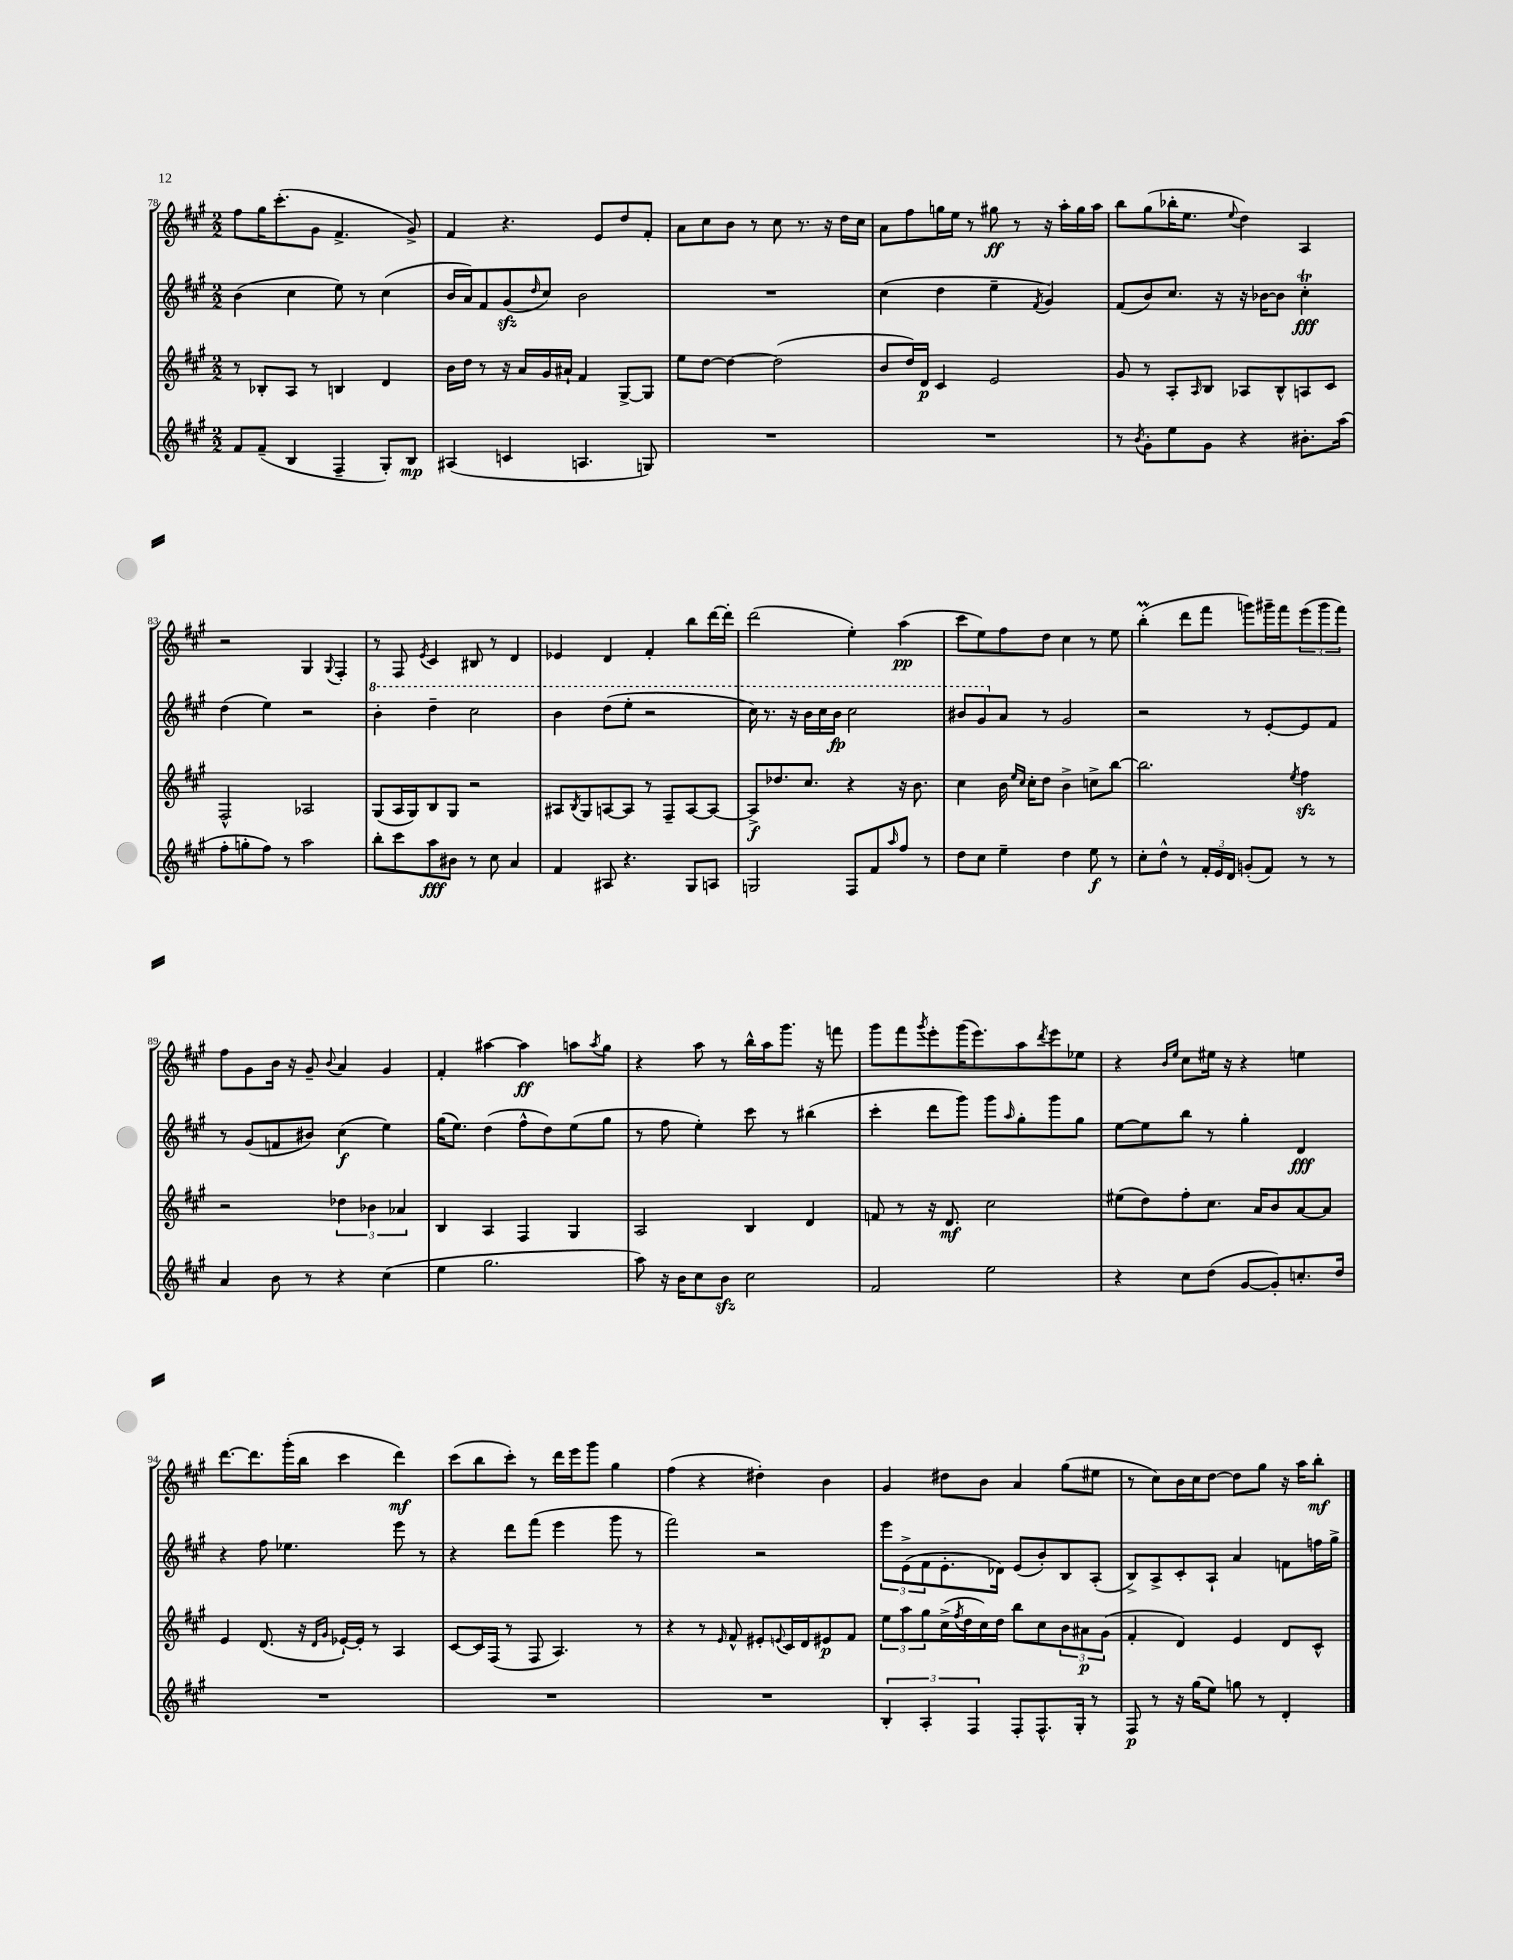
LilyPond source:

<<
\new StaffGroup <<
\new Staff = "s0" {
    \clef treble \key a \major \numericTimeSignature \time 2/2
    fis''8 gis''16 cis'''8.-.( gis'8 fis'4.-> gis'8->) |
    fis'4 r4. e'8 d''8 fis'8-. |
    a'8 cis''8 b'8 r8 cis''8 r8. r16 d''16 cis''16 |
    a'8 fis''8 g''16 e''16 r8 gis''8\ff r8 r16 a''16-. gis''16 a''16 |
    b''8 gis''8( bes''16-. e''8. \appoggiatura { e''8 } d''4) a4 |
    r2 gis4 \appoggiatura { gis8 } fis4-. |
    r8 fis8 \acciaccatura { e'8 } cis'4 bis8 r8 d'4 |
    ees'4 d'4 fis'4-. b''8 d'''16~ d'''16-. |
    d'''2( e''4-.) a''4\pp( |
    cis'''8 e''8) fis''8 d''8 cis''4 r8 e''8 |
    b''4-.\prall( d'''8 fis'''8 g'''8) gis'''16-- fis'''16 \tuplet 3/2 { e'''8( gis'''8 fis'''8) } |
    fis''8 gis'8 b'16 r16 gis'8-- \appoggiatura { b'8 } a'4 gis'4 |
    fis'4-. ais''4~ ais''4\ff a''8 \acciaccatura { a''8 } gis''8 |
    r4 a''8 r8 b''16-^ a''16 gis'''8. r16 f'''8 |
    gis'''8 fis'''8 \acciaccatura { gis'''8 } e'''8-. gis'''16( e'''8.) a''8 \acciaccatura { d'''8 } e'''8 ees''8 |
    r4 \grace { b'16 e''16 } cis''8 eis''16 r16 r4 e''4 |
    d'''8.~ d'''8. gis'''16-.( b''16 cis'''4 d'''4\mf) |
    cis'''8( b''8 cis'''8-.) r8 d'''16 e'''16 gis'''8 gis''4 |
    fis''4( r4 dis''4-.) b'4 |
    gis'4 dis''8 b'8 a'4 gis''8( eis''8 |
    r8 cis''8) b'16 cis''16 d''8~ d''8 gis''8 r16 a''16 b''8-.\mf \bar "|." |
}
\new Staff = "s1" {
    \clef treble \key a \major \numericTimeSignature \time 2/2
    b'4( cis''4 e''8) r8 cis''4( |
    b'16 a'16) fis'8 gis'8\sfz( \grace { d''16 } cis''8) b'2 |
    R1 |
    cis''4( d''4 e''4-- \acciaccatura { fis'8 } gis'4) |
    fis'8( b'8) cis''8. r16 r16 bes'16~ bes'8 cis''4-.\trill\fff |
    d''4( e''4) r2 |
    \ottava #1 b''4-. d'''4-- cis'''2 |
    b''4 d'''8( e'''8-. r2 |
    cis'''16) r8. r16 b''16 cis'''16 b''16\fp cis'''2 |
    bis''8 gis''8 \ottava #0 a'8 r8 gis'2 |
    r2 r8 e'8~-. e'8 fis'8 |
    r8 gis'8( f'8 bis'8) cis''4\f( e''4) |
    gis''16( e''8.) d''4( fis''8-^ d''8) e''8( gis''8 |
    r8 fis''8 e''4-.) cis'''8 r8 bis''4( |
    cis'''4-. d'''8 gis'''8) gis'''8 \grace { a''16 } gis''8-. gis'''8 gis''8 |
    e''8~ e''8 b''8 r8 gis''4-. d'4\fff |
    r4 fis''8 ees''4. e'''8 r8 |
    r4 d'''8 fis'''8( e'''4 gis'''8 r8 |
    fis'''2) r2 |
    \tuplet 3/2 { e'''8 e'8->( fis'8 } e'8.-. des'16) e'8( b'8-.) b8 a8-.( |
    b8->) a8-> cis'8-. a8-! a'4 f'8 f''16 gis''16-> \bar "|." |
}
\new Staff = "s2" {
    \clef treble \key a \major \numericTimeSignature \time 2/2
    r8 bes8-. a8 r8 b4 d'4 |
    b'16 d''16 r8 r16 a'16 gis'16 ais'16-! fis'4 gis8~-> gis8 |
    e''8 d''8~ d''4~ d''2( |
    b'8 d''16) d'16\p cis'4 e'2 |
    gis'8 r8 a8-. \grace { a16 } b8 aes8 b8-^ a8 cis'8 |
    fis2-^ aes2 |
    gis8( a16 gis16) b8 gis8 r2 |
    ais8 \acciaccatura { b8 } gis8 a8~ a8 r8 fis8-- a8~ a8~ |
    a8->\f des''8. cis''8. r4 r16 b'8. |
    cis''4 b'16 \grace { e''16 cis''16 } cis''16-. d''8 b'4-> c''8-> b''8~ |
    b''2. \acciaccatura { e''8 } fis''4\sfz |
    r2 \tuplet 3/2 { des''4 bes'4 aes'4 } |
    b4 a4 fis4 gis4 |
    a2 b4 d'4 |
    f'8 r8 r16 d'8.\mf cis''2 |
    eis''8( d''8) fis''8-. cis''8. a'16 b'8 a'8~ a'8 |
    e'4 d'8.( r16 \grace { d'16 gis'16 } ees'16~-!) ees'16-. r8 a4 |
    cis'8~ cis'16 fis16( r8 fis8 a4.) r8 |
    r4 r8 \grace { e'16 } fis'8-^ eis'8-. \appoggiatura { e'8 } cis'16 d'16 eis'8\p fis'8 |
    \tuplet 3/2 { e''8 a''8 gis''8 } cis''16->( \acciaccatura { fis''8 } d''16 cis''16) d''16 b''8 cis''8 \tuplet 3/2 { b'8 ais'8\p gis'8( } |
    fis'4-. d'4) e'4 d'8 cis'8-^ \bar "|." |
}
\new Staff = "s3" {
    \clef treble \key a \major \numericTimeSignature \time 2/2
    fis'8 fis'8--( b4 fis4-- gis8-.) b8\mp |
    ais4( c'4 a4. g8) |
    R1 |
    R1 |
    r8 \acciaccatura { b'8 } gis'8-. e''8 gis'8 r4 bis'8.-. a''16( |
    fis''8-. g''8-. fis''8) r8 a''2 |
    b''8-. cis'''8 a''8\fff bis'8 r8 cis''8 a'4 |
    fis'4 ais8 r4. gis8 a8 |
    g2 fis8 fis'8 \grace { a''16 } fis''8 r8 |
    d''8 cis''8 e''4-- d''4 e''8\f r8 |
    cis''8-. d''8-^ r8 \tuplet 3/2 { fis'16-. e'16 d'16 } g'8-.( fis'8) r8 r8 |
    a'4 b'8 r8 r4 cis''4( |
    e''4 gis''2. |
    a''8) r16 b'16 cis''8 b'8\sfz cis''2 |
    fis'2 e''2 |
    r4 cis''8 d''8( gis'8~ gis'8-.) c''8.-. d''16 |
    R1 |
    R1 |
    R1 |
    \tuplet 3/2 { b4-. a4-. fis4 } fis8-. fis8.-^ gis16-. r8 |
    fis8\p r8 r16 gis''16( e''8) g''8 r8 d'4-. \bar "|." |
}
>>
>>
\layout { \context { \Score currentBarNumber = #78 } }
